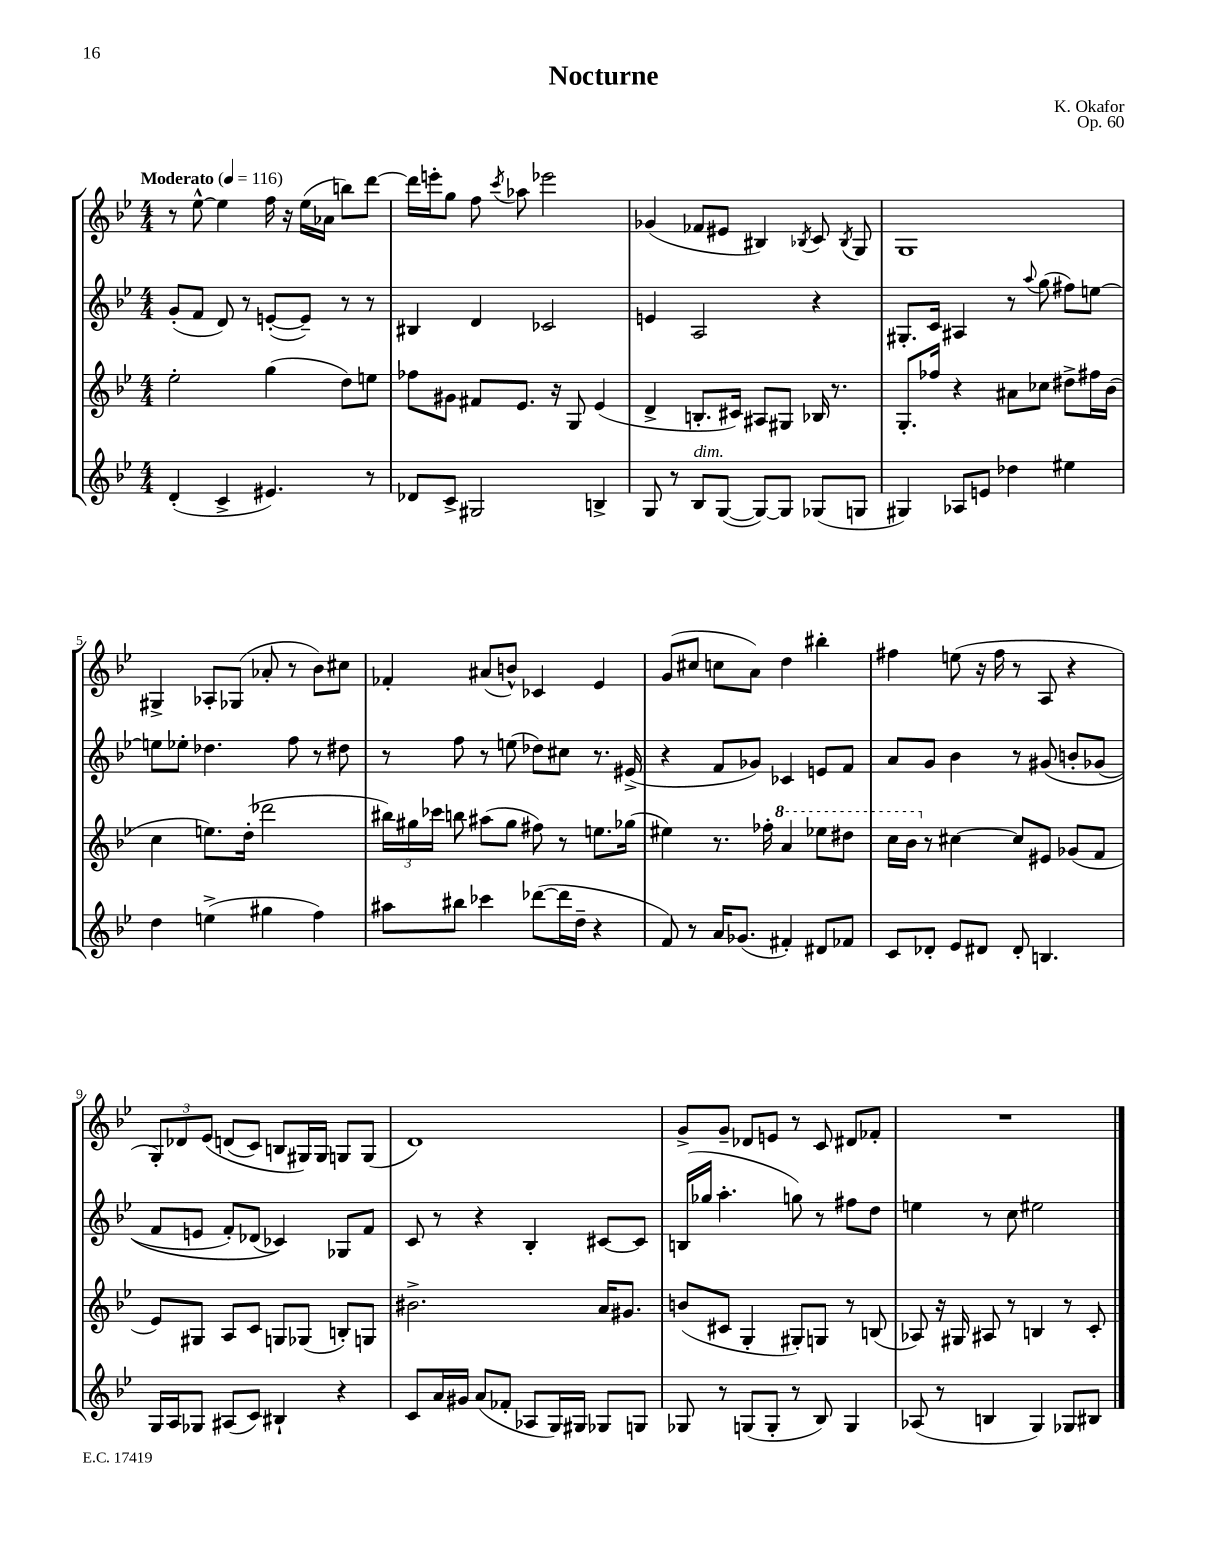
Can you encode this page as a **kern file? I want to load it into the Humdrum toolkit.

**kern	**kern	**kern	**kern
*staff4	*staff3	*staff2	*staff1
*clefG2	*clefG2	*clefG2	*clefG2
*k[b-e-]	*k[b-e-]	*k[b-e-]	*k[b-e-]
*M4/4	*M4/4	*M4/4	*M4/4
*MM116	*MM116	*MM116	*MM116
(4d'/	2ee-'\	(8g'/L	8r
.	.	8f/J	[8ee-^^\
4c^/	.	8d/)	4ee-\]
.	.	8r	.
4.e#/)	(4gg\	([8e'/L	16ff\
.	.	.	16r
.	.	8e~/]J)	(16ee-\LL
.	.	.	16a-\JJ
.	8dd\L)	8r	8bb\L)
8r	8ee\J	8r	[8ddd\J
=	=	=	=
8d-/L	8ff-\L	4B#/	16ddd\]LL
.	.	.	16eee'\J
8c^/J	8g#\J	.	8gg\J
2G#/	8f#/L	4d/	8ff\
.	.	.	8qccc/
.	8.e-/J	.	8aa-\
.	.	2c-/	2eee-\
.	16r	.	.
.	8G/	.	.
4B^/	(4e-/	.	.
=	=	=	=
8G/	4d^/	4e/	(4g-/
8r	.	.	.
8B-/L	8.B'/L	2A/	8f-/L
([8G/J	.	.	8e#/J
.	16c#/Jk)	.	.
8G/_L)	8A#/L	.	4B#/)
8G/]J	8G#/J	.	.
.	.	.	8qB-/
(8G-/L	16B-/	4r	8c/
.	8.r	.	.
.	.	.	8qB-/
8G/J	.	.	8G/
=	=	=	=
4G#/)	8.G'/L	8.G#'/L	1G
.	16ff-/Jk	16c/Jk	.
8A-/L	4r	4A#/	.
8e/J	.	.	.
4dd-\	8a#\L	8r	.
.	.	8qqaa/	.
.	8cc-\J	(8gg\	.
4ee#\	8dd#^\L	8ff#\L)	.
.	16ff#\L	[8ee\J	.
.	(16b-\JJ	.	.
=	=	=	=
4dd\	4cc\	8ee\]L	4G#^/
.	.	8ee-'\J	.
(4ee^\	8.ee\L)	4.dd-\	8A-'/L
.	.	.	(8G-/J
.	(16dd'\Jk	.	.
4gg#\	2ddd-\	.	8a-'/
.	.	8ff\	8r
4ff\)	.	8r	8b-\L)
.	.	8dd#\	8cc#\J
=	=	=	=
8aa#\L	24bb#\LL)	8r	4f-'/
.	24gg#\	.	.
.	24ccc-\JJ	.	.
8bb#\J	8bb\	8ff\	.
4ccc-\	(8aa#\L	8r	(8a#/L
.	8gg#\J	(8ee\	8b^^/J)
([8ddd-\L	8ff#\)	8dd-\L)	4c-/
16ddd-\]L	8r	8cc#\J	.
16dd~\JJ	.	.	.
4r	8.ee\L	8.r	4e-/
.	(16gg-\Jk	(16e#^/	.
=	=	=	=
8f/)	4ee#\)	4r	(8g/L
8r	.	.	8cc#/J
16a/LK	8.r	8f/L	8cc\L
(8.g-/J	.	.	.
.	.	8g-/J)	8a\J)
.	16ff-'\	.	.
4f#'/)	4aa/	4c-/	4dd\
8d#/L	8eee-\L	8e/L	4bb#'\
8f-/J	8ddd#\J	8f/J	.
=	=	=	=
8c/L	16ccc\LL	8a/L	4ff#\
.	16bb-\JJ	.	.
8d-'/J	8r	8g/J	.
8e-/L	[4cc#\	4b-\	(8ee\
8d#/J	.	.	16r
.	.	.	16ff#\
8d#'/	8cc#/]L	8r	8r
4.B/	8e#/J	&(8g#/	8A/
.	(8g-/L	8b'/L	4r
.	8f/J	(8g-/J	.
=	=	=	=
16G/LL	8e-/L)	8f/L	12G'/L)
16A/J	.	.	.
.	.	.	12d-/
8G-/J	8G#/J	8e/J	.
.	.	.	&(12e-/J
(8A#/L	8A/L	8f'/L)	(8d/L
8c/J)	8c/J	(8d-/J	8c/J)
4B#`/	8G/L	4c-/)&)	8B/L
.	(8G-/J	.	16G#/L&)
.	.	.	16G#/JJ
4r	8B'/L)	8G-/L	8G/L
.	8G/J	8f/J	(8G/J
=	=	=	=
8c/L	2.b#^\	8c/	1d)
16a/L	.	8r	.
16g#/JJ	.	.	.
(8a/L	.	4r	.
8f-'/J	.	.	.
8A-/L	.	4B-'/	.
16G/L)	.	.	.
16G#/JJ	.	.	.
8G-/L	16a/LK	[8c#/L	.
.	8.g#/J	.	.
8G/J	.	8c#/]J	.
=	=	=	=
8G-/	(8b/L	(16B/LL	8g^/L
.	.	16gg-/JJ	.
8r	8c#/J	4.aa'\	8g~/J
(8G/L	4G'/	.	8d-/L
8G'/J	.	.	8e/J
8r	8G#'/L)	8gg\)	8r
8B-/)	8G/J	8r	8c/
4G/	8r	8ff#\L	8d#/L
.	(8B/	8dd\J	8f-'/J
=	=	=	=
(8A-/	8A-/)	4ee\	1r
8r	16r	.	.
.	16G#/	.	.
4B/	8A#/	8r	.
.	8r	8cc\	.
4G/)	4B/	2ee#\	.
8G-/L	8r	.	.
8B#/J	8c'/	.	.
==	==	==	==
*-	*-	*-	*-
